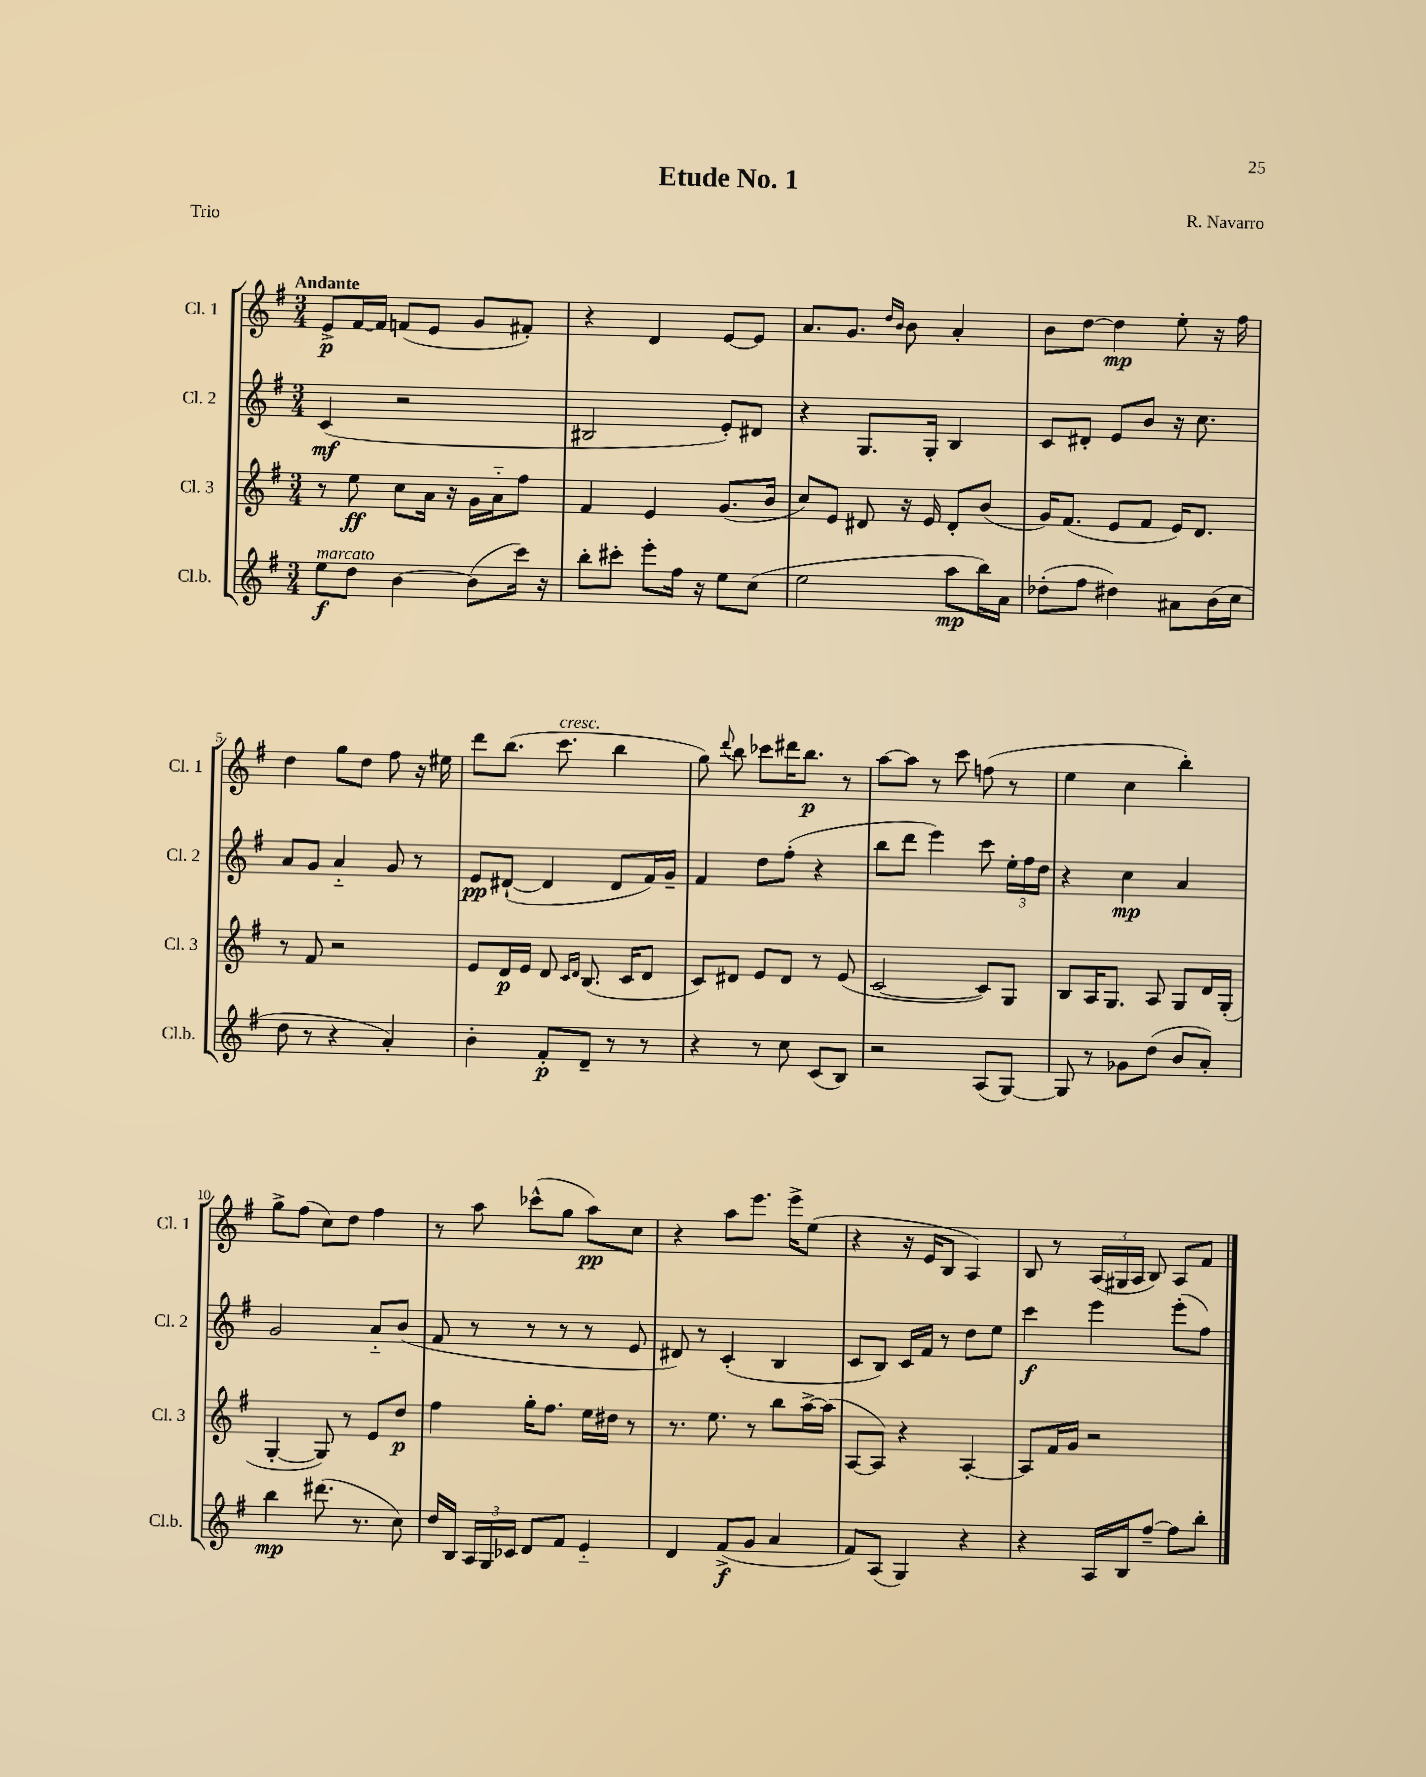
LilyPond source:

\header { title = "Etude No. 1" composer = "R. Navarro" piece = "Trio" }
<<
\new StaffGroup <<
\new Staff = "s0" \with { instrumentName = "Cl. 1" shortInstrumentName = "Cl. 1" } {
    \clef treble \key g \major \numericTimeSignature \time 3/4 \tempo "Andante"
    \autoBeamOff e'8[->\p fis'16~ fis'16] f'8[( e'8] g'8[ fis'8]-.) |
    r4 d'4 e'8[~ e'8] |
    a'8.[ g'8.] \grace { d''16[ b'16] } b'8 a'4-. |
    b'8[ d''8]~ d''4\mp e''8-. r16 fis''16 |
    d''4 g''8[ d''8] fis''8 r16 eis''16 |
    d'''8[ b''8.]( c'''8.^\markup { \italic "cresc." } b''4 |
    g''8) \appoggiatura { d'''8 } b''8 ces'''8[ dis'''16 b''8.]\p r8 |
    a''8[~ a''8] r8 c'''8 f''8( r8 |
    e''4 c''4 b''4-.) |
    g''8[-> fis''8]( c''8[) d''8] fis''4 |
    r8 a''8 ces'''8[-^( g''8] a''8[\pp) c''8] |
    r4 a''8[ e'''8.] e'''16[-> e''8]( |
    r4 r16 e'16[ b8] a4) |
    b8 r8 \tuplet 3/2 { a16[( gis16 a16] } b8) a8[ fis'8] \bar "|." |
}
\new Staff = "s1" \with { instrumentName = "Cl. 2" shortInstrumentName = "Cl. 2" } {
    \clef treble \key g \major \numericTimeSignature \time 3/4
    \autoBeamOff c'4\mf( r2 |
    bis2 e'8[-.) dis'8] |
    r4 g8.[ g16]-. b4 |
    c'8[ dis'8]-. e'8[ b'8] r16 c''8. |
    a'8[ g'8] a'4-_ g'8 r8 |
    e'8[\pp dis'8]~-!( dis'4 dis'8[ fis'16) g'16]-- |
    fis'4 d''8[ fis''8]-.( r4 |
    b''8[ d'''8] e'''4) c'''8 \tuplet 3/2 { e''16[-. fis''16 d''16] } |
    r4 c''4\mp a'4 |
    g'2 a'8[-_ b'8]( |
    fis'8 r8 r8 r8 r8 e'8 |
    dis'8) r8 c'4-.( b4 |
    c'8[ b8]) c'16[ fis'16] r8 d''8[ e''8] |
    c'''4\f e'''4 e'''8[-.( fis''8]) \bar "|." |
}
\new Staff = "s2" \with { instrumentName = "Cl. 3" shortInstrumentName = "Cl. 3" } {
    \clef treble \key g \major \numericTimeSignature \time 3/4
    \autoBeamOff r8 e''8\ff c''8[ a'16] r16 g'16[ a'16-_ fis''8] |
    fis'4 e'4 g'8.[( b'16] |
    c''8[) e'8] dis'8 r16 e'16 dis'8[-. b'8]( |
    g'16[) fis'8.]( e'8[ fis'8] e'16[) d'8.] |
    r8 fis'8 r2 |
    e'8[ d'16\p e'16] d'8 \grace { c'16[ d'16] } b8.( c'16[ d'8] |
    c'8[) dis'8] e'8[ dis'8] r8 e'8( |
    c'2~ c'8[) g8] |
    b8[ a16 g8.] a8 g8[ d'16 g16]-.( |
    g4~-. g8) r8 e'8[ d''8]\p |
    fis''4 g''16[-. fis''8.] e''16[ dis''16] r8 |
    r8. e''8. r8 b''8[ a''16~-> a''16]( |
    a8[~ a8]) r4 a4~-. |
    a8[ fis'16 g'16] r2 \bar "|." |
}
\new Staff = "s3" \with { instrumentName = "Cl.b." shortInstrumentName = "Cl.b." } {
    \clef treble \key g \major \numericTimeSignature \time 3/4
    \autoBeamOff e''8[\f^\markup { \italic "marcato" } d''8] b'4~ b'8[( c'''16]) r16 |
    b''8[-. cis'''8]-. e'''8[-. fis''16] r16 e''8[ c''8]( |
    e''2 a''8[\mp b''16) a'16] |
    des''8[-.( fis''8] dis''4) ais'8[ b'16( c''16] |
    d''8 r8 r4 a'4-.) |
    b'4-. fis'8[-.\p d'8]-- r8 r8 |
    r4 r8 c''8 c'8[( b8]) |
    r2 a8[( g8]~) |
    g8 r8 ges'8[ d''8]( b'8[ a'8]-.) |
    b''4\mp dis'''8.( r8. c''8) |
    d''16[ b16] \tuplet 3/2 { a16[ g16 ces'16] } d'8[ fis'8] e'4-_ |
    d'4 fis'8[->\f( g'8] a'4 |
    fis'8[) a8]( g4) r4 |
    r4 a16[ b16 fis''8]~-- fis''8[ b''8]-. \bar "|." |
}
>>
>>
